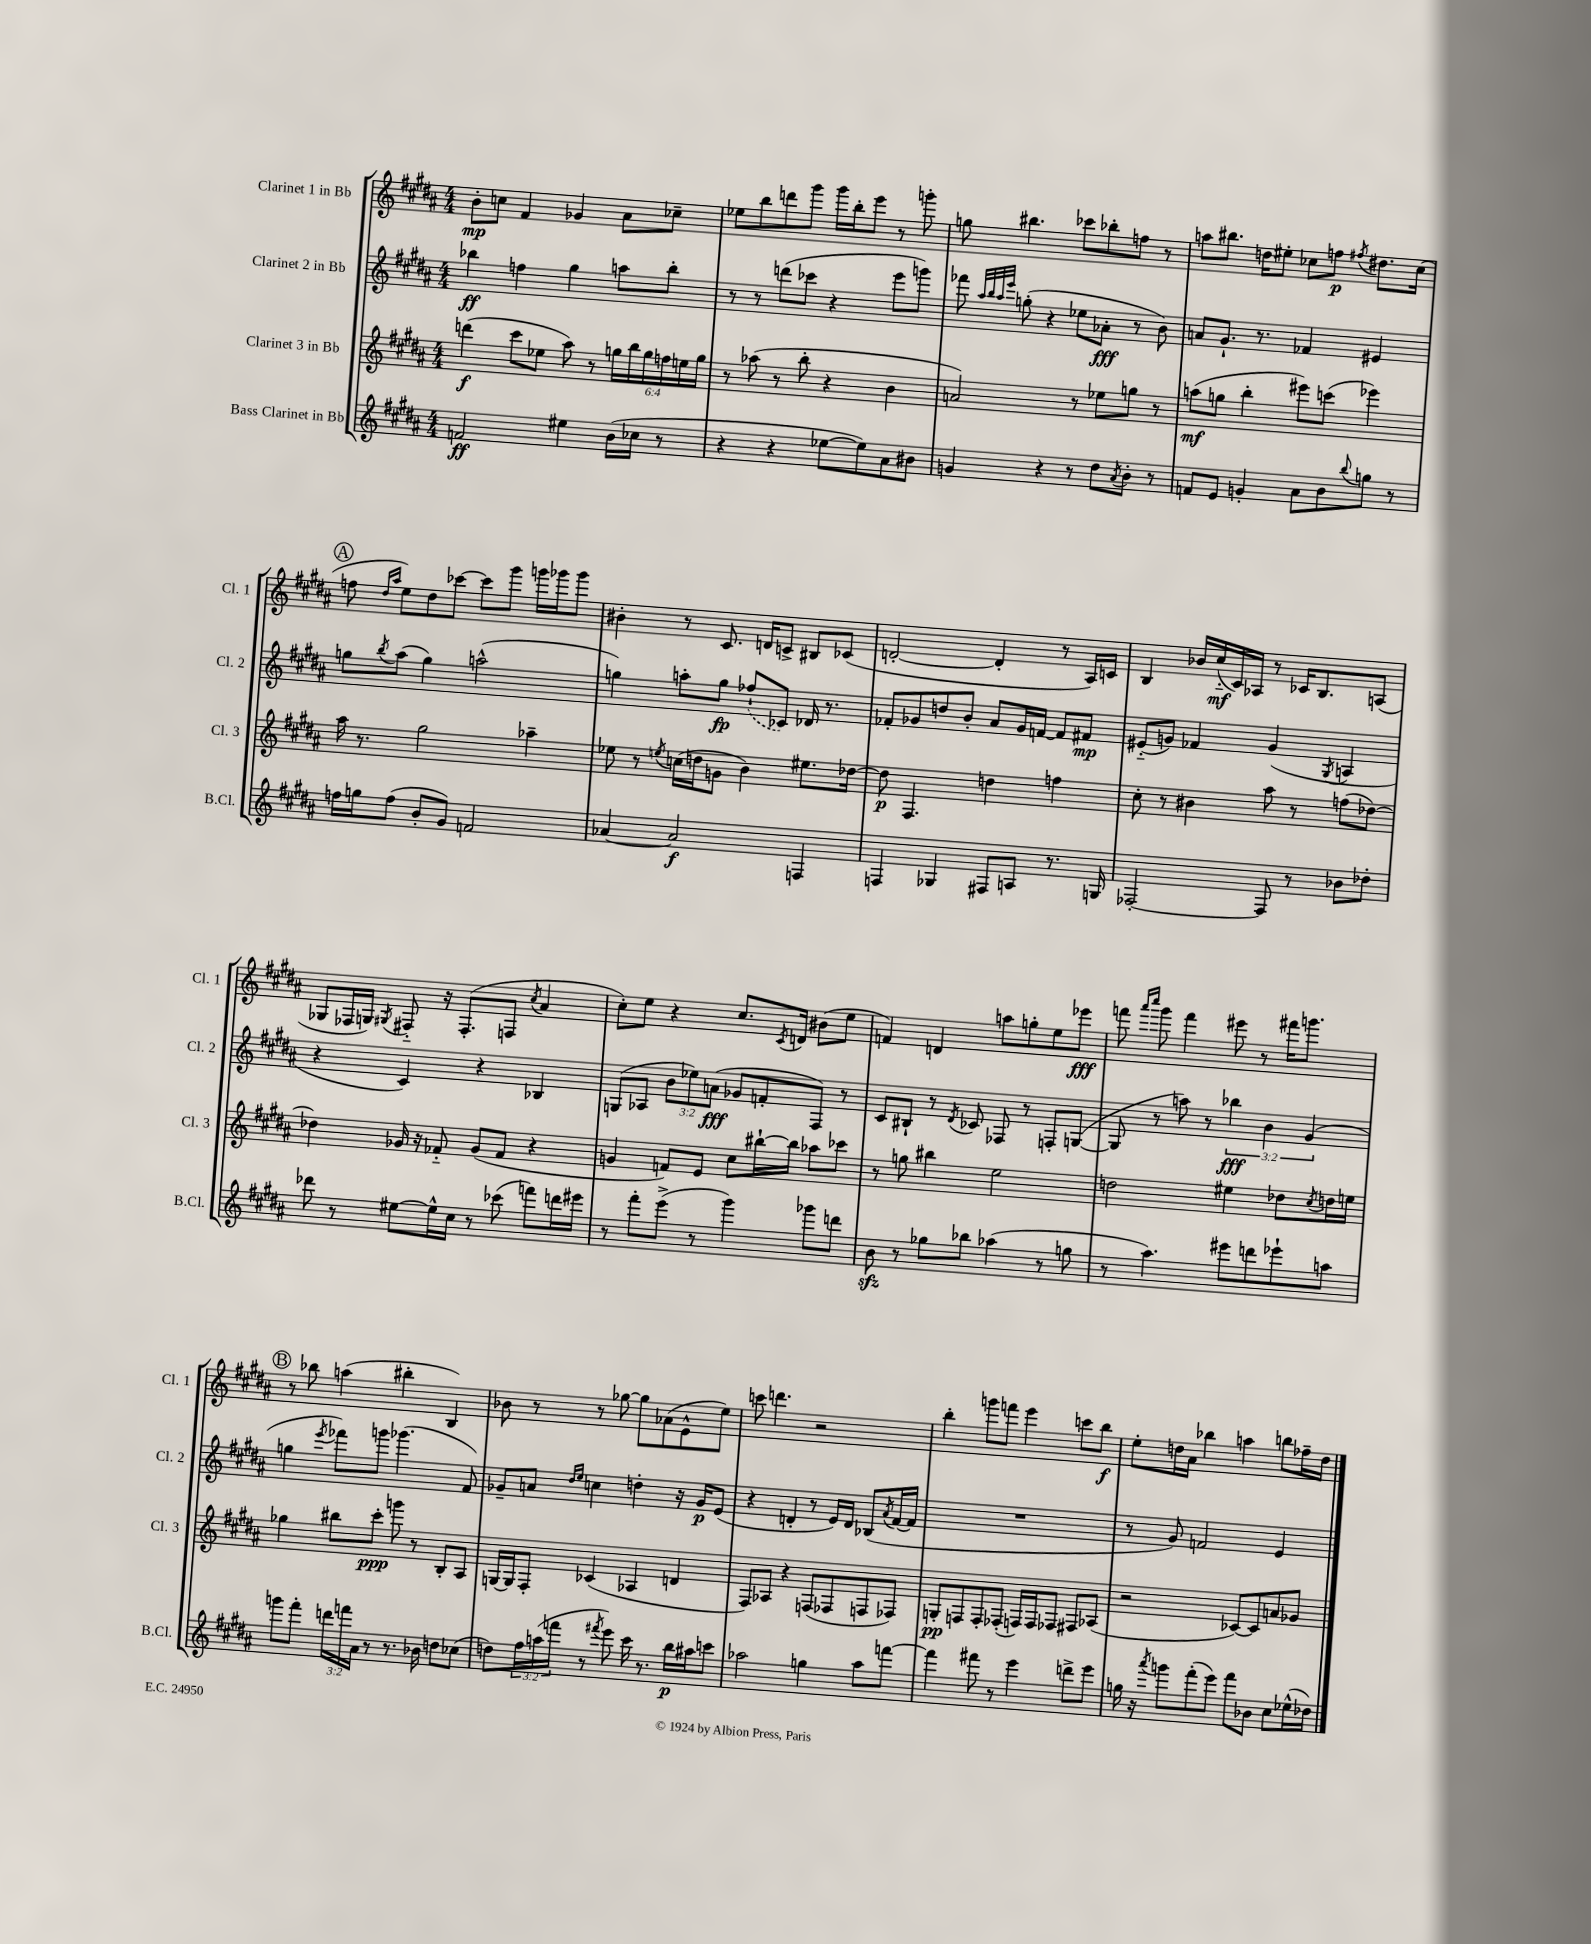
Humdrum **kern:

**kern	**kern	**kern	**kern
*staff4	*staff3	*staff2	*staff1
*clefG2	*clefG2	*clefG2	*clefG2
*k[f#c#g#d#a#]	*k[f#c#g#d#a#]	*k[f#c#g#d#a#]	*k[f#c#g#d#a#]
*M4/4	*M4/4	*M4/4	*M4/4
2f/	(4ddd\	4bb-\	8b'\L
.	.	.	8cc\J
.	8ccc#\L	4ff\	4f#/
.	8ee-\J	.	.
4ee#\	8aa#\)	4gg#\	4g-/
.	8r	.	.
(16b\LL	24gg\LL	8aa\L	8a#\L
.	24bb\	.	.
16cc-\JJ	.	.	.
.	24gg\	.	.
8r	24ff\	8bb-'\J	8cc-~\J
.	24ee\	.	.
.	24gg\JJ	.	.
=	=	=	=
4r	8r	8r	8ee-\L
.	(8aa-\	8r	8bb\
4r	8r	(8ddd\L	8ddd\
.	8bb'\	8ccc-\J	8ggg#\J
[8ee-\L	4r	4r	16ggg#\LL
.	.	.	16bb'\J
8ee-\])	.	.	8eee\J
8a#\	4b\	8eee\L	8r
8b#\J	.	8ggg\J)	8ggg'\
=	=	=	=
4g/	2a/)	8fff-\	8gg\
.	.	32qqaa#/LLL	.
.	.	32qqbb/	.
.	.	32qqaa#/	.
.	.	32qqeee/JJJ	.
.	.	(8gg'\	4.bb#\
4r	.	4r	.
8r	8r	8ee-\L	8ccc-\L
8dd#\L	8ee-\L	8a-'\J	8bb-'\
8qa#/	.	.	.
8b'\J	8gg\J	8r	8ff\J
8r	8r	8b\)	8r
=	=	=	=
8f/L	(8aa\L	8a/L	8aa\L
8e/J	8gg\J	8.g#`/J	8.bb#\J
4g'/	4bb'\	.	.
.	.	8.r	16dd\LK
.	.	.	8ee#'\J
8a#\L	8eee#\L)	4f-/	8cc-\L
8b\	(8ccc\J	.	8ff\J
8qqbb/	.	.	8qff#/
8gg\J	4eee-\)	4e#/	8.dd#\L
8r	.	.	.
.	.	.	(16cc-\Jk
=	=	=	=
16ff\LL	16aa#\	8gg\L	8ff\
16gg\J	8.r	.	.
.	.	.	16qqdd#/LL
.	.	8qbb/	16qqaa#/JJ
(8ff\J	.	(8aa#\J	8ee\L)
8b'/L	2gg#\	4gg\)	8dd#\
8g#/J)	.	.	[8ccc-\J
2f/	.	(2aa^^\	8ccc-\]L
.	.	.	8ggg#\J
.	4aa-~\	.	16ggg\LL
.	.	.	16ggg-\J
.	.	.	8ggg-\J
=	=	=	=
[4a-/	8ee-\	4gg\)	4b#'\
.	8r	.	.
.	8qee/	.	.
2a-/]	(16cc\LL	8aa'\L	8r
.	16dd\J	.	.
.	8g\J	8gg\J	8.c#/
.	4b\)	(8ff-`/L	.
.	.	.	16d/LK
.	.	8c-/J)	8c^/J
4F/	8.ee#\L	16d-/	8B#/L
.	.	8.r	.
.	.	.	(8c-/J
.	[16dd-\Jk	.	.
=	=	=	=
4F/	8dd-\]	8f-'/L	[2d'/
.	4.F#/	8g-/	.
4G-/	.	8dd/	.
.	.	8b'/J	.
8F#/L	4dd\	8a#/L	4d'/]
8A/J	.	16g-/L	.
.	.	[16f/JJ	.
8.r	4ff\	8f/]L	8r
.	.	8f#/J	16A#/LL)
16G/	.	.	16c/JJ
=	=	=	=
[2F-'/	8cc#'\	(8e#'~/L	4B/
.	8r	8g/J)	.
.	4b#\	4f-/	16b-/LL
.	.	.	(16cc#'~/
.	.	.	16c#/)
.	.	.	16A-/JJ
8F-/]	8aa#\	(4g/	8r
8r	8r	.	16c-/LK
.	.	.	8.B/
.	.	8qG#/	.
8b-\L	(8ff\L	4A/	.
8dd-'\J	[8dd-\J)	.	(8A/J
=	=	=	=
8ddd-\	4dd-\]	4r	8G-/L
8r	.	.	16F-/L
.	.	.	16G/JJ)
.	.	.	8qG#/
[8ee#\L	16g-/	4c#/)	8F#'~/
.	16r	.	.
16ee#^^\]L	8f-'~/	.	16r
16cc#\JJ	.	.	(8.F#'/L
8r	(8g-/L	4r	.
(8ccc-\	8f-/J	.	8F/J
.	.	.	8qcc#/
8fff\L)	4r	4B-/	4a#/
16ddd\L	.	.	.
16eee#\JJ	.	.	.
=	=	=	=
8r	4g/	(8G/L	8cc#'\L)
8fff#'\L	.	8A-/J	8ee\J
(8eee^\J	8f/L)	12b\L	4r
.	.	12ee-\)	.
8r	8e/J	.	.
.	.	(12a\J	.
4ggg#\)	8cc#\L	8g-/L	8.cc#/L
.	[16bb#`\L	8f'/	.
.	.	.	8qc#/
.	16bb#\]JJ	.	16d/Jk
8ggg-\L	8aa-\L	8F#/J)	(8b#\L
8ddd\J	8ccc-\J	8r	8ee\J
=	=	=	=
8b\	8r	8c#/L	4f/)
8r	8gg\	8B#`/J	.
8gg-\L	4bb#\	8r	4d/
.	.	8qd#/	.
8bb-\J	.	8c-/	.
(4aa-\	2ee\	8F-/	8aa\L
.	.	8r	8gg'\
8r	.	8F'/L	8ee\
8gg\	.	([8G/J	8eee-\J
=	=	=	=
8r	2dd\	8G/]	8fff\
.	.	.	16qqaaa#/LL
.	.	.	16qqcccc#/JJ
4.aa#\)	.	8r	8ggg#\
.	.	8aa\)	4fff\
.	.	8r	.
8eee#\L	4ee#\	6bb-\	8eee#\
8ddd\	.	.	8r
.	.	6b\	.
8eee-`\	8dd-\L	.	16fff#\LK
.	.	.	8.ggg\J
.	.	(6g#/	.
.	8qcc#/	.	.
8aa\J	16dd\L	.	.
.	16ee\JJ	.	.
=	=	=	=
8ggg\L	4gg-\	4gg\	8r
8fff#'\J	.	.	8bb-\
.	.	8qeee/	.
24ddd\LL	8bb#\L	8fff-\L)	(4aa\
24fff\	.	.	.
24a#\JJ	.	.	.
8r	8ccc#'\J	8ggg\J	.
8.r	8ggg\	(4.ggg-\	4bb#'\
.	8r	.	.
16b-\	.	.	.
8dd\L	8B'/L	.	4B/)
(8cc-\J	8A#/J	8f#/)	.
=	=	=	=
8dd\L)	[16G/LL	8g-~/L	8b-\
.	16G/]J	.	.
24ff#\L	8F#'/J	8a/J	8r
(24aa\	.	.	.
24fff\JJ	.	.	.
.	.	16qqdd#/LL	.
.	.	16qqee/JJ	.
8r	(4c-/	4cc\	8r
8qfff#/	.	.	.
8eee\)	.	.	[8gg-\
16ccc#\	4A-/	4dd'\	8gg-\]L
8.r	.	.	.
.	.	.	(8a-\
16bb\LL	4d/	16r	8e^^\
16aa#\J	.	16g-/LK	.
8ccc\J	.	(8e/J	8ee\J)
=	=	=	=
2aa-\	8F#/L)	4r	8ccc\
.	8A-/J	.	4.ddd\
.	4r	4d'/	.
4gg\	(8F/L	8r	2r
.	8F-/	16e/LL)	.
.	.	16d/JJ	.
8aa-\L	8F/	(8B-/L	.
.	.	8qa#/	.
[8fff\J	8F-/J)	[16f#/L	.
.	.	16f#/]JJ	.
=	=	=	=
4fff\]	8G'/L	1r	4bb'\
.	8F/	.	.
8fff#\	8F'/	.	8ggg\L
8r	(8F-'/J	.	8fff\J
4eee\	16F/LL)	.	4eee\
.	16F/J	.	.
.	8F-/J	.	.
8ddd^\L	8F#/L	.	8ccc\L
8eee\J	(8A-/J	.	8bb\J
=	=	=	=
16gg\	2r	8r	8ee'\L
16r	.	.	.
8qaaa#/	.	.	.
8ggg\L	.	8g#/)	16dd\L
.	.	.	16a#\JJ
(8fff#'\	.	2f/	4bb-\
8eee\J)	.	.	.
8fff#\L	[8c-/L)	.	4aa\
8b-\J	8c-/]	.	.
8cc#\L	8a/	4e/	8bb\L
(16ee-^^\L	8g-/J	.	16ff-~\L
16dd-\JJ)	.	.	16dd\JJ
==	==	==	==
*-	*-	*-	*-
